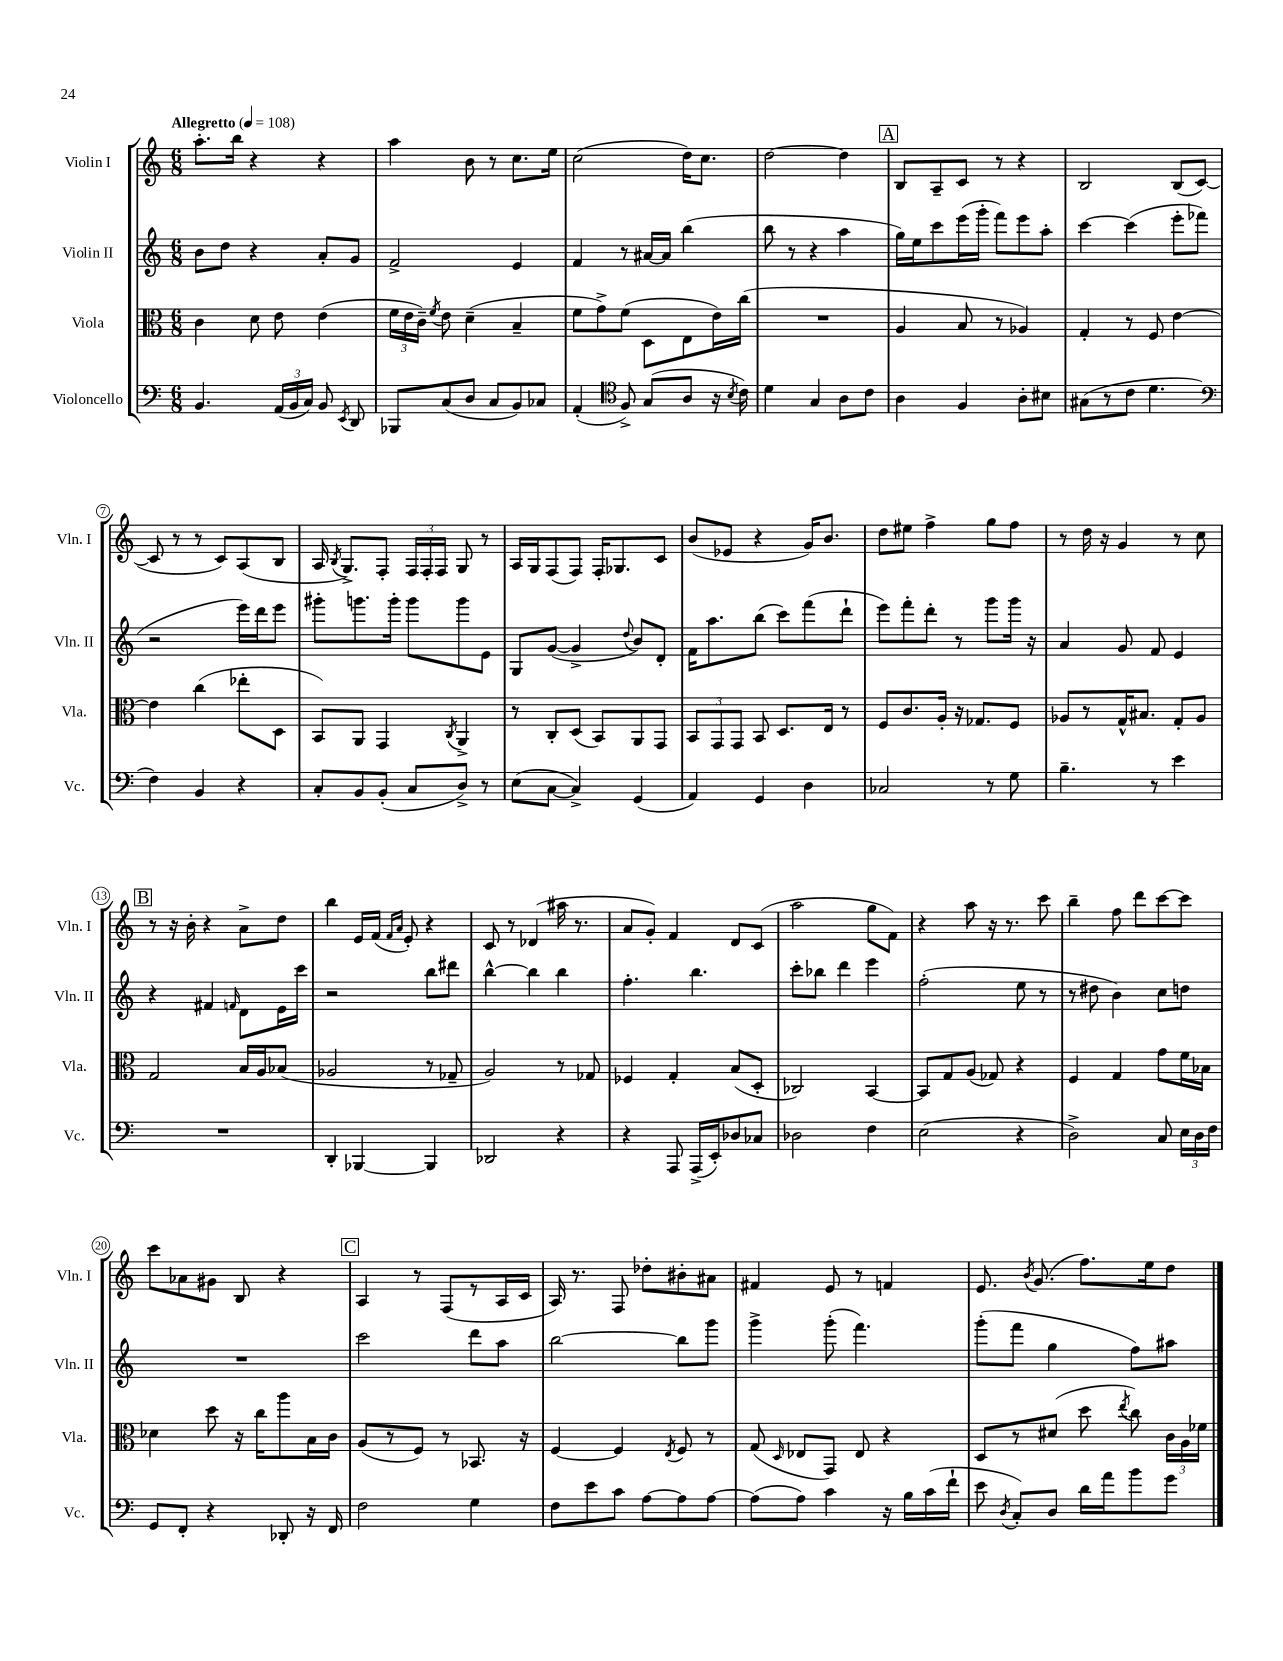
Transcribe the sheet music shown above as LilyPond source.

<<
\new StaffGroup <<
\new Staff = "s0" \with { instrumentName = "Violin I" shortInstrumentName = "Vln. I" } {
    \clef treble \key c \major \numericTimeSignature \time 6/8 \tempo "Allegretto" 4 = 108
    \autoBeamOff a''8.[-. b''16] r4 r4 |
    a''4 b'8 r8 c''8.[ e''16] |
    c''2( d''16[) c''8.] |
    d''2~ d''4 |
    \mark \markup { \box "A" } b8[ a8-- c'8] r8 r4 |
    b2 b8[( c'8]~ |
    c'8 r8 r8 c'8[) a8( b8] |
    a16 \acciaccatura { b8 } g8.[->) f8]-. \tuplet 3/2 { f16[ f16-. f16] } g8 r8 |
    a16[ g16 f8( f8]) f16[-. ges8. c'8] |
    b'8[( ees'8] r4 g'16[) b'8.] |
    d''8[ eis''8] f''4-> g''8[ f''8] |
    r8 d''16 r16 g'4 r8 c''8 |
    \mark \markup { \box "B" } r8 r16 b'16-. r4 a'8[-> d''8] |
    b''4 e'16[ f'16]( \grace { f'16[ a'16] } e'8-.) r4 |
    c'8 r8 des'4( ais''16 r8. |
    a'8[ g'8]-.) f'4 d'8[ c'8]( |
    a''2 g''8[ f'8]) |
    r4 a''8 r16 r8. c'''8 |
    b''4-- f''8 d'''8[ c'''8~ c'''8] |
    c'''8[ aes'8 gis'8] b8 r4 |
    \mark \markup { \box "C" } a4 r8 f8[( r8 a16 c'16] |
    a16) r8. f8 des''8[-. bis'8-. ais'8] |
    fis'4 e'8 r8 f'4 |
    e'8. \acciaccatura { b'8 } g'8.( f''8.[) e''16 d''8] \bar "|." |
}
\new Staff = "s1" \with { instrumentName = "Violin II" shortInstrumentName = "Vln. II" } {
    \clef treble \key c \major \numericTimeSignature \time 6/8
    \autoBeamOff b'8[ d''8] r4 a'8[-. g'8] |
    f'2-> e'4 |
    f'4 r8 ais'16[~ ais'16] b''4( |
    b''8 r8 r4 a''4 |
    \mark \markup { \box "A" } g''16[) e''16 c'''8 e'''16( g'''16]-. f'''8[) e'''8 a''8]-. |
    c'''4~ c'''4( e'''8[-. fes'''8] |
    r2 e'''16[) d'''16 e'''8] |
    gis'''8[-. g'''8. g'''16]-. g'''8[ g'''8 e'8] |
    g8[ g'8]~( g'4-> \appoggiatura { d''8 } b'8[) d'8]-. |
    f'16[ a''8. b''8]( c'''8[) f'''8( d'''8]-! |
    e'''8[) f'''8-. d'''8]-. r8 g'''8[ g'''16] r16 |
    a'4 g'8 f'8 e'4 |
    \mark \markup { \box "B" } r4 fis'4 \grace { f'16 } d'8[ e'16 c'''16] |
    r2 b''8[ dis'''8] |
    b''4~-^ b''4 b''4 |
    f''4.-. b''4. |
    c'''8[-. bes''8] d'''4 e'''4 |
    f''2-.( e''8 r8 |
    r8 dis''8 b'4) c''8[ d''8] |
    R2. |
    \mark \markup { \box "C" } c'''2 d'''8[ a''8] |
    b''2~ b''8[ g'''8] |
    g'''4-> g'''8-.( f'''4.) |
    g'''8[-.( f'''8] g''4 f''8[) ais''8] \bar "|." |
}
\new Staff = "s2" \with { instrumentName = "Viola" shortInstrumentName = "Vla." } {
    \clef alto \key c \major \numericTimeSignature \time 6/8
    \autoBeamOff c'4 d'8 e'8 e'4( |
    \tuplet 3/2 { f'16[ e'16 c'16]--) } \acciaccatura { f'8 } e'8 d'4--( b4-- |
    f'8[ g'8->) f'8]( d8[ e8 e'16) c''16]( |
    R2. |
    \mark \markup { \box "A" } a4 b8 r8 aes4) |
    g4-. r8 f8 e'4~ |
    e'4 c''4( ees''8[-. d8] |
    b,8[) a,8] g,4 \acciaccatura { c8 } a,4-> |
    r8 c8[-. d8]( b,8[) a,8 g,8] |
    \tuplet 3/2 { b,8[ g,8 g,8] } b,8 d8.[ e16] r8 |
    f8[ c'8. a16]-. r16 ges8.[ f8] |
    aes8[ r8 g16-^ bis8.] g8[-. aes8] |
    \mark \markup { \box "B" } g2 b16[ a16 bes8]( |
    aes2 r8 ges8-- |
    a2) r8 ges8 |
    fes4 g4-. b8[( d8]-. |
    ces2) b,4~ |
    b,8[ g8 a8]( ges8) r4 |
    f4 g4 g'8[ f'16 bes16] |
    des'4 d''8 r16 c''16[ a''8 b16 c'16] |
    \mark \markup { \box "C" } a8[( r8 f8]) r8 bes,8. r16 |
    f4~ f4 \acciaccatura { e8 } f8 r8 |
    g8( \grace { d16 } ees8[ g,8]) ees8 r4 |
    d8[ r8 dis'8]( d''8 \acciaccatura { e''8 } c''8) \tuplet 3/2 { c'16[ a16 fes'16] } \bar "|." |
}
\new Staff = "s3" \with { instrumentName = "Violoncello" shortInstrumentName = "Vc." } {
    \clef bass \key c \major \numericTimeSignature \time 6/8
    \autoBeamOff b,4. \tuplet 3/2 { a,16[( b,16 c16]) } b,8 \acciaccatura { e,8 } d,8 |
    bes,,8[ c8( d8] c8[ b,8) ces8] |
    a,4-.( \clef tenor f8->) g8[( a8] r16 \acciaccatura { b8 } c'16) |
    d'4 g4 a8[ c'8] |
    \mark \markup { \box "A" } a4 f4 a8[-. bis8] |
    gis8[( r8 c'8] d'4. |
    \clef bass f4) b,4 r4 |
    c8[-. b,8 b,8]-.( c8[ d8]->) r8 |
    e8[( c8]~ c4->) g,4( |
    a,4) g,4 d4 |
    ces2 r8 g8 |
    b4.-- r8 e'4 |
    \mark \markup { \box "B" } R2. |
    d,4-. bes,,4~ bes,,4 |
    des,2 r4 |
    r4 a,,8 a,,16[->( e,16-.) des8 ces8] |
    des2 f4 |
    e2( r4 |
    d2->) c8 \tuplet 3/2 { e16[ d16 f16] } |
    g,8[ f,8]-. r4 des,8-. r16 f,16 |
    \mark \markup { \box "C" } f2 g4 |
    f8[ e'8 c'8] a8[~ a8 a8]~ |
    a8[( a8]) c'4 r16 b16[ c'16( f'16]-! |
    e'8 \acciaccatura { d8 } c8[-.) d8] d'16[ a'16 b'8 g'8] \bar "|." |
}
>>
>>
\layout { \context { \Score \override BarNumber.stencil = #(make-stencil-circler 0.1 0.3 ly:text-interface::print) } }
